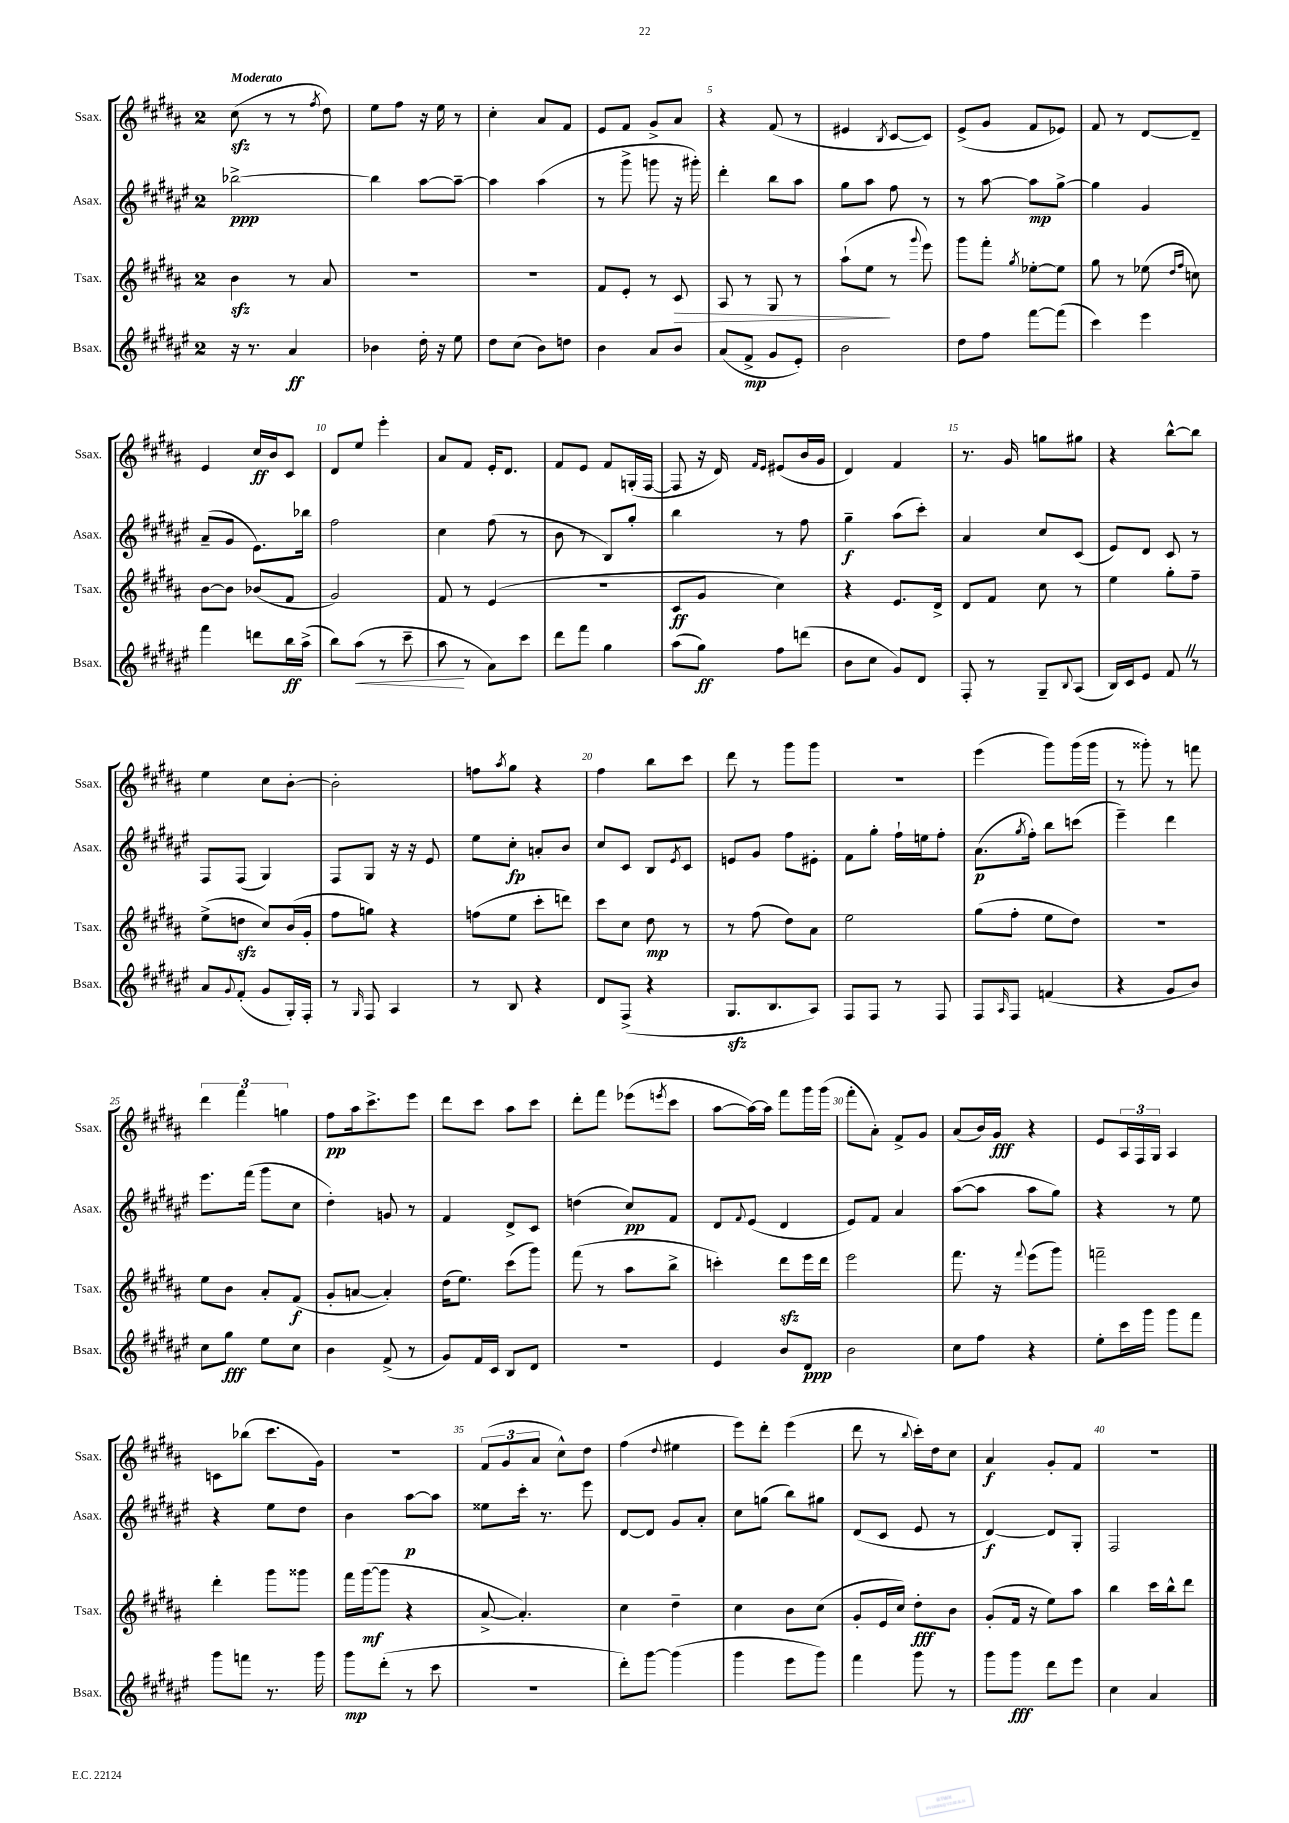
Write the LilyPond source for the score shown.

<<
\new StaffGroup <<
\new Staff = "s0" \with { instrumentName = "Ssax." shortInstrumentName = "Ssax." } {
    \clef treble \key b \major \once \override Staff.TimeSignature.style = #'single-digit \time 2/4 \tempo "Moderato"
    cis''8\sfz( r8 r8 \acciaccatura { fis''8 } dis''8) |
    e''8 fis''8 r16 e''16 r8 |
    cis''4-. ais'8 fis'8 |
    e'8 fis'8 gis'8-> ais'8 |
    r4 fis'8( r8 |
    eis'4 \acciaccatura { b8 } cis'8~ cis'8) |
    e'8->( gis'8 fis'8 ees'8) |
    fis'8 r8 dis'8~ dis'8-- |
    e'4 cis''16\ff b'16 cis'8 |
    dis'8 e''8 e'''4-. |
    ais'8 fis'8 e'16-. dis'8. |
    fis'8 e'8 fis'8 g16-.( fis16~ |
    fis8 r16 dis'16) \grace { fis'16 e'16 } eis'8( b'16 gis'16 |
    dis'4) fis'4 |
    r8. gis'16 g''8 gis''8 |
    r4 b''8~-^ b''8 |
    e''4 cis''8 b'8~-. |
    b'2-. |
    f''8 \acciaccatura { ais''8 } gis''8 r4 |
    fis''4 b''8 cis'''8 |
    dis'''8 r8 gis'''8 gis'''8 |
    R2 |
    e'''4( gis'''8) gis'''16( gis'''16 |
    r8 gisis'''8-.) r8 f'''8 |
    \tuplet 3/2 { dis'''4 fis'''4 g''4 } |
    fis''8\pp ais''16 cis'''8.-> e'''8 |
    dis'''8 cis'''8 ais''8 cis'''8 |
    dis'''8-. fis'''8 ees'''8( \acciaccatura { e'''8 } cis'''8 |
    ais''8~ ais''16~) ais''16 fis'''8 gis'''16 gis'''16( |
    fis'''8-. ais'8-.) fis'8-> gis'8 |
    ais'8( b'16) gis'16\fff r4 |
    e'8 \tuplet 3/2 { ais16 fis16 gis16 } ais4 |
    c'8 bes''8( cis'''8. gis'16) |
    R2 |
    \tuplet 3/2 { fis'8( gis'8 ais'8 } cis''8-^) dis''8 |
    fis''4( \appoggiatura { dis''8 } eis''4 |
    e'''8) dis'''8-. e'''4( |
    dis'''8 r8 \appoggiatura { b''8 } cis'''16-.) dis''16 cis''8 |
    ais'4\f gis'8-. fis'8 |
    R2 \bar "|." |
}
\new Staff = "s1" \with { instrumentName = "Asax." shortInstrumentName = "Asax." } {
    \clef treble \key fis \major \once \override Staff.TimeSignature.style = #'single-digit \time 2/4
    bes''2~->\ppp |
    bes''4 ais''8~ ais''8~-- |
    ais''4 ais''4( |
    r8 gis'''8-> g'''8 r16 gis'''16-.) |
    dis'''4-. b''8 ais''8 |
    gis''8 ais''8 fis''8 r8 |
    r8 ais''8~ ais''8\mp gis''8~-> |
    gis''4 gis'4 |
    ais'8--( gis'8 eis'8.) bes''16 |
    fis''2 |
    cis''4 fis''8( r8 |
    b'8 r8 b8) gis''8-. |
    b''4 r8 fis''8 |
    gis''4--\f ais''8( cis'''8-.) |
    ais'4 cis''8 cis'8( |
    eis'8) dis'8 cis'8 r8 |
    fis8 fis8( gis4) |
    fis8 gis8 r16 r16 eis'8 |
    eis''8 cis''8-.\fp a'8-. b'8 |
    cis''8 cis'8 b8 \acciaccatura { eis'8 } cis'8 |
    e'8 gis'8 fis''8 eis'8-. |
    fis'8 gis''8-. fis''16-! e''16 fis''8-. |
    ais'8.\p( \acciaccatura { gis''8 } fis''16-.) b''8 c'''8( |
    eis'''4--) dis'''4 |
    eis'''8. fis'''16( gis'''8 cis''8 |
    dis''4-.) g'8 r8 |
    fis'4 dis'8-> cis'8 |
    d''4( cis''8\pp) fis'8 |
    dis'8 \appoggiatura { fis'8 } eis'8( dis'4 |
    eis'8) fis'8 ais'4 |
    ais''8~( ais''8 ais''8 gis''8) |
    r4 r8 eis''8 |
    r4 eis''8 dis''8 |
    b'4 ais''8~\p ais''8 |
    eisis''8 cis'''16-. r8. eis'''8 |
    dis'8~ dis'8 gis'8 ais'8-. |
    cis''8 g''8( b''8) gis''8 |
    dis'8( cis'8 eis'8 r8 |
    dis'4~\f) dis'8 gis8-. |
    fis2 \bar "|." |
}
\new Staff = "s2" \with { instrumentName = "Tsax." shortInstrumentName = "Tsax." } {
    \clef treble \key b \major \once \override Staff.TimeSignature.style = #'single-digit \time 2/4
    b'4\sfz r8 ais'8 |
    R2 |
    r2 |
    fis'8 e'8-. r8 cis'8\> |
    ais8 r8 gis8 r8 |
    ais''8-!( e''8\! r8 \appoggiatura { gis'''8 } e'''8) |
    gis'''8 fis'''8-. \acciaccatura { gis''8 } ees''8~-. ees''8 |
    gis''8 r8 ees''8( \grace { dis''16 fis''16 } c''8) |
    b'8~ b'8 bes'8( fis'8 |
    gis'2) |
    fis'8 r8 e'4( |
    R2 |
    cis'8\ff gis'8 cis''4) |
    r4 e'8. dis'16-> |
    dis'8 fis'8 cis''8 r8 |
    e''4 gis''8-. fis''8-- |
    e''8->( d''8\sfz cis''8) b'16( gis'16-. |
    fis''8 g''8) r4 |
    f''8( e''8 cis'''8-. d'''8) |
    cis'''8 cis''8 dis''8\mp r8 |
    r8 fis''8( dis''8) ais'8 |
    e''2 |
    gis''8( fis''8-. e''8 dis''8) |
    R2 |
    e''8 b'8 ais'8-. fis'8\f( |
    gis'8-. a'8~ a'4-.) |
    dis''16( e''8.) cis'''8( gis'''8) |
    fis'''8( r8 ais''8 b''8-> |
    c'''4-.) dis'''8\sfz e'''16 dis'''16 |
    e'''2 |
    fis'''8. r16 \appoggiatura { fis'''8 } e'''8( gis'''8) |
    f'''2-- |
    dis'''4-. gis'''8 gisis'''8 |
    fis'''16 gis'''16~\mf( gis'''8 r4 |
    ais'8~-> ais'4.-.) |
    cis''4 dis''4-- |
    cis''4 b'8 cis''8( |
    gis'8-. e'16 cis''16) dis''8-.\fff b'8 |
    gis'8-.( fis'16 r16 e''8) ais''8 |
    b''4 cis'''16 b''16-^ dis'''8 \bar "|." |
}
\new Staff = "s3" \with { instrumentName = "Bsax." shortInstrumentName = "Bsax." } {
    \clef treble \key fis \major \once \override Staff.TimeSignature.style = #'single-digit \time 2/4
    r16 r8. ais'4\ff |
    bes'4 dis''16-. r16 eis''8 |
    dis''8 cis''8( b'8) d''8 |
    b'4 ais'8 b'8 |
    ais'8( fis'8->\mp gis'8 eis'8-.) |
    b'2 |
    dis''8 fis''8 fis'''8~ fis'''8( |
    cis'''4) eis'''4 |
    fis'''4 d'''8 b''16\ff ais''16->( |
    b''8) ais''8\<( r8 cis'''8-- |
    ais''8\! r8 ais'8) cis'''8 |
    dis'''8 fis'''8 gis''4 |
    ais''8( gis''8\ff) fis''8 d'''8( |
    b'8 cis''8 gis'8) dis'8 |
    fis8-. r8 gis8-- \appoggiatura { b8 } ais8( |
    b16) cis'16 eis'8 fis'8 \once \override BreathingSign.text = \markup { \musicglyph "scripts.caesura.straight" } \breathe r8 |
    ais'8 \appoggiatura { gis'8 } fis'8-.( gis'8 gis16-.) fis16-. |
    r8 \grace { gis16 } fis8 ais4 |
    r8 b8 r4 |
    dis'8 fis8->( r4 |
    gis8.\sfz b8. ais8) |
    fis8 fis8 r8 fis8 |
    fis8 \grace { ais16 } fis8 f'4( |
    r4 gis'8 b'8) |
    cis''8 gis''8\fff eis''8 cis''8 |
    b'4 fis'8->( r8 |
    gis'8) fis'16 cis'16 b8 dis'8 |
    r2 |
    eis'4 b'8 dis'8\ppp |
    b'2 |
    cis''8 fis''8 r4 |
    eis''8-. cis'''16 gis'''16 gis'''8 fis'''8 |
    gis'''8 f'''8 r8. gis'''16 |
    gis'''8\mp dis'''8-.( r8 cis'''8 |
    r2 |
    dis'''8-.) gis'''8~ gis'''4( |
    gis'''4 eis'''8 gis'''8) |
    fis'''4 gis'''8 r8 |
    gis'''8 gis'''8\fff dis'''8 eis'''8 |
    cis''4 ais'4 \bar "|." |
}
>>
>>
\layout { \context { \Score \override BarNumber.break-visibility = ##(#f #t #t) barNumberVisibility = #(every-nth-bar-number-visible 5) } }
